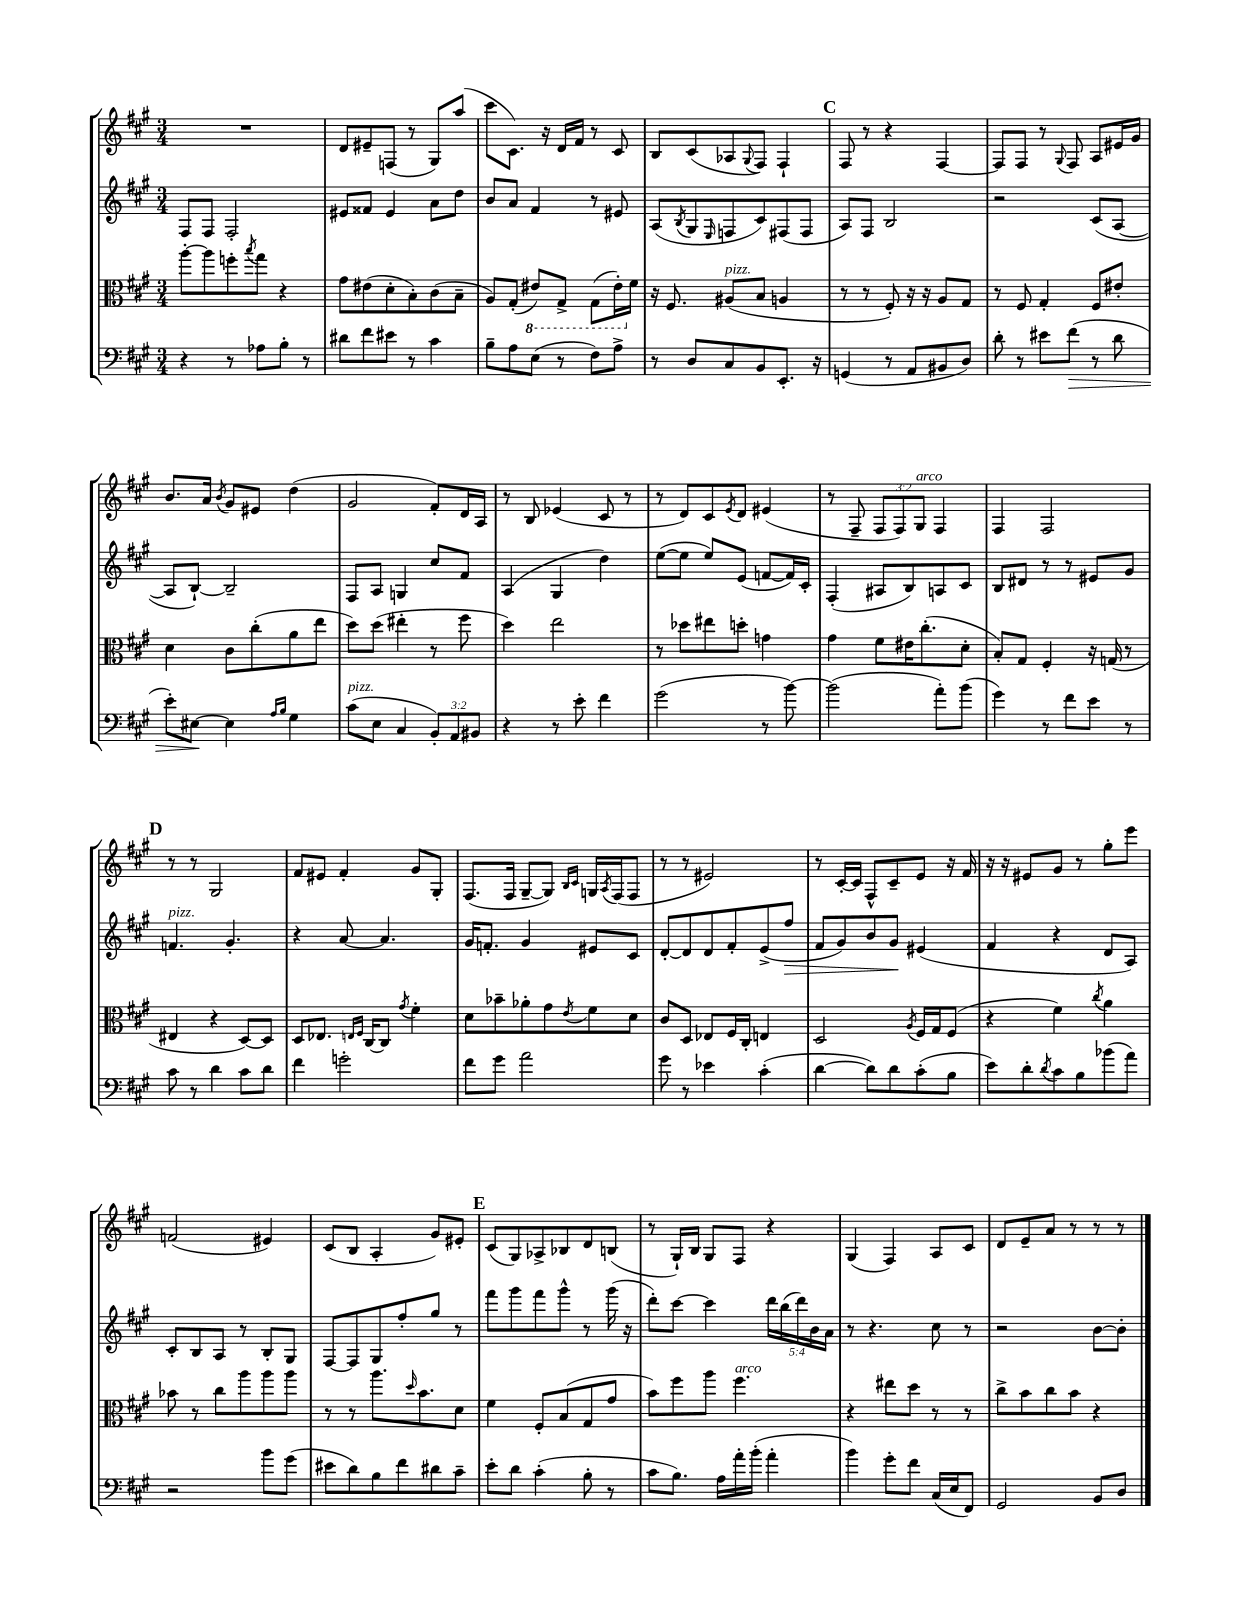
<<
\new StaffGroup <<
\new Staff = "s0" {
    \clef treble \key a \major \numericTimeSignature \time 3/4 \override Staff.TupletNumber.text = #tuplet-number::calc-fraction-text
    R2. |
    d'8 eis'8-- f8( r8 gis8) a''8( |
    cis'''8 cis'8.) r16 d'16 fis'16 r8 cis'8 |
    b8 cis'8( aes8 \appoggiatura { gis8 } fis8) fis4-! |
    \mark \markup { \bold "C" } fis8 r8 r4 fis4~ |
    fis8 fis8 r8 \appoggiatura { gis8 } fis8 a8 eis'16 gis'16 |
    b'8. a'16 \acciaccatura { b'8 } gis'8 eis'8 d''4( |
    gis'2 fis'8-.) d'16 a16 |
    r8 b8 ees'4( cis'8 r8 |
    r8 d'8) cis'8 \acciaccatura { e'8 } d'8 eis'4( |
    r8 fis8-- \tuplet 3/2 { fis8 fis8) gis8^\markup { \italic "arco" } } fis4 |
    fis4 fis2 |
    \mark \markup { \bold "D" } r8 r8 gis2 |
    fis'8 eis'8 fis'4-. gis'8 gis8-. |
    fis8.( fis16 gis8~-- gis8) \grace { b16 cis'16 } g16 \acciaccatura { a8 } fis16( fis8 |
    r8 r8 eis'2) |
    r8 cis'16~-. cis'16 fis8-^ cis'8-- e'8 r16 fis'16 |
    r16 r16 eis'8 gis'8 r8 gis''8-. e'''8 |
    f'2( eis'4) |
    cis'8( b8 a4-. gis'8) eis'8-. |
    \mark \markup { \bold "E" } cis'8( gis8) aes8-> bes8 d'8 b8( |
    r8 gis16-!) b16 gis8 fis8 r4 |
    gis4( fis4) a8 cis'8 |
    d'8 e'8-- a'8 r8 r8 r8 \bar "|." |
}
\new Staff = "s1" {
    \clef treble \key a \major \numericTimeSignature \time 3/4 \override Staff.TupletNumber.text = #tuplet-number::calc-fraction-text
    fis8 fis8 fis2-. |
    eis'8 fisis'8 eis'4 a'8 d''8 |
    b'8 a'8 fis'4 r8 eis'8 |
    a8( \acciaccatura { b8 } gis8 \grace { e16 } f8 cis'8) fis8( fis8 |
    \mark \markup { \bold "C" } a8) fis8 b2 |
    r2 cis'8( a8~ |
    a8 b8~-!) b2-- |
    fis8 a8 g4 cis''8 fis'8 |
    a4( gis4 d''4) |
    e''8~( e''8 e''8) e'8( f'8~ f'16) cis'16-. |
    fis4-.( ais8 b8) a8 cis'8 |
    b8 dis'8 r8 r8 eis'8 gis'8 |
    \mark \markup { \bold "D" } f'4.^\markup { \italic "pizz." } gis'4.-. |
    r4 a'8~ a'4. |
    gis'16 f'8.-. gis'4 eis'8 cis'8 |
    d'8~-. d'8 d'8 fis'8-. e'8->( fis''8\> |
    fis'8 gis'8) b'8 gis'8\! eis'4( |
    fis'4 r4 d'8 a8) |
    cis'8-. b8 a8 r8 b8-. gis8 |
    fis8~ fis8 gis8 fis''8-. gis''8 r8 |
    \mark \markup { \bold "E" } fis'''8 gis'''8 fis'''8 gis'''8-^ r8 gis'''16( r16 |
    d'''8-.) cis'''8~ cis'''4 \tuplet 5/4 { d'''16 b''16( d'''16) b'16 a'16 } |
    r8 r4. cis''8 r8 |
    r2 b'8~ b'8-. \bar "|." |
}
\new Staff = "s2" {
    \clef alto \key a \major \numericTimeSignature \time 3/4
    a''8~-. a''8 f''8-. \acciaccatura { b''8 } gis''8 r4 |
    gis'8 eis'8( d'8-. b8-.) cis'8( b8-- |
    a8) gis8-.( \ottava #-1 eis8) gis,8-> gis,8( eis16-.) \ottava #0 fis'16 |
    r16 fis8. ais8^\markup { \italic "pizz." }( b8 a4 |
    \mark \markup { \bold "C" } r8 r8 fis8-.) r16 r16 a8 gis8 |
    r8 fis8 gis4-. fis8 eis'8-. |
    d'4 cis'8 cis''8-.( a'8 e''8 |
    d''8) d''8( eis''4-. r8 fis''8 |
    d''4) e''2 |
    r8 des''8 eis''8 d''8-. g'4 |
    gis'4 fis'8 eis'16 cis''8.-.( d'8-. |
    b8-.) gis8 fis4-. r16 g16( r8 |
    \mark \markup { \bold "D" } eis4 r4 d8~) d8 |
    d8 ees8. \grace { e16 fis16 } cis16~ cis8 \acciaccatura { gis'8 } fis'4-. |
    d'8 bes'8-- aes'8-. gis'8 \acciaccatura { e'8 } fis'8 d'8 |
    cis'8 d8 ees8 fis16 cis16-. e4 |
    d2 \acciaccatura { a8 } fis16 gis16 fis8( |
    r4 fis'4) \acciaccatura { cis''8 } a'4 |
    bes'8 r8 cis''8 a''8 a''8 a''8 |
    r8 r8 a''8. \grace { d''16 } b'8. d'8 |
    \mark \markup { \bold "E" } fis'4 fis8-. b8( gis8 gis'8 |
    b'8) fis''8 a''8 fis''4.^\markup { \italic "arco" } |
    r4 eis''8 d''8 r8 r8 |
    cis''8-> b'8 cis''8 b'8 r4 \bar "|." |
}
\new Staff = "s3" {
    \clef bass \key a \major \numericTimeSignature \time 3/4 \override Staff.TupletNumber.text = #tuplet-number::calc-fraction-text
    r4 r8 aes8 b8-. r8 |
    dis'8 fis'8 eis'8 r8 cis'4 |
    b8-- a8 e8( r8 fis8) a8-> |
    r8 d8 cis8 b,8 e,8.-. r16 |
    \mark \markup { \bold "C" } g,4( r8 a,8 bis,8 d8) |
    d'8-. r8 eis'8 fis'8\>( r8 d'8 |
    e'8-.) eis8~\! eis4 \grace { a16 b16 } gis4 |
    cis'8^\markup { \italic "pizz." }( e8 cis4 \tuplet 3/2 { b,8-.) a,8 bis,8 } |
    r4 r8 e'8-. fis'4 |
    gis'2( r8 b'8~) |
    b'2( a'8-.) b'8( |
    gis'4) r8 fis'8 e'8 r8 |
    \mark \markup { \bold "D" } cis'8 r8 d'4 cis'8 d'8 |
    fis'4 g'2-. |
    fis'8 gis'8 a'2 |
    gis'8 r8 ees'4 cis'4-.( |
    d'4~ d'8) d'8 cis'8-.( b8 |
    e'8) d'8-. \acciaccatura { d'8 } cis'8 b8 bes'8( a'8) |
    r2 b'8 gis'8( |
    eis'8 d'8) b8 fis'8 dis'8 cis'8-- |
    \mark \markup { \bold "E" } e'8-. d'8 cis'4-.( b8-. r8 |
    cis'8 b8.) a16 a'16-. b'16-.( a'4-. |
    b'4) gis'8-. fis'8 cis16( e16 fis,8) |
    gis,2 b,8 d8 \bar "|." |
}
>>
>>
\layout { \context { \Score \remove "Bar_number_engraver" } }
